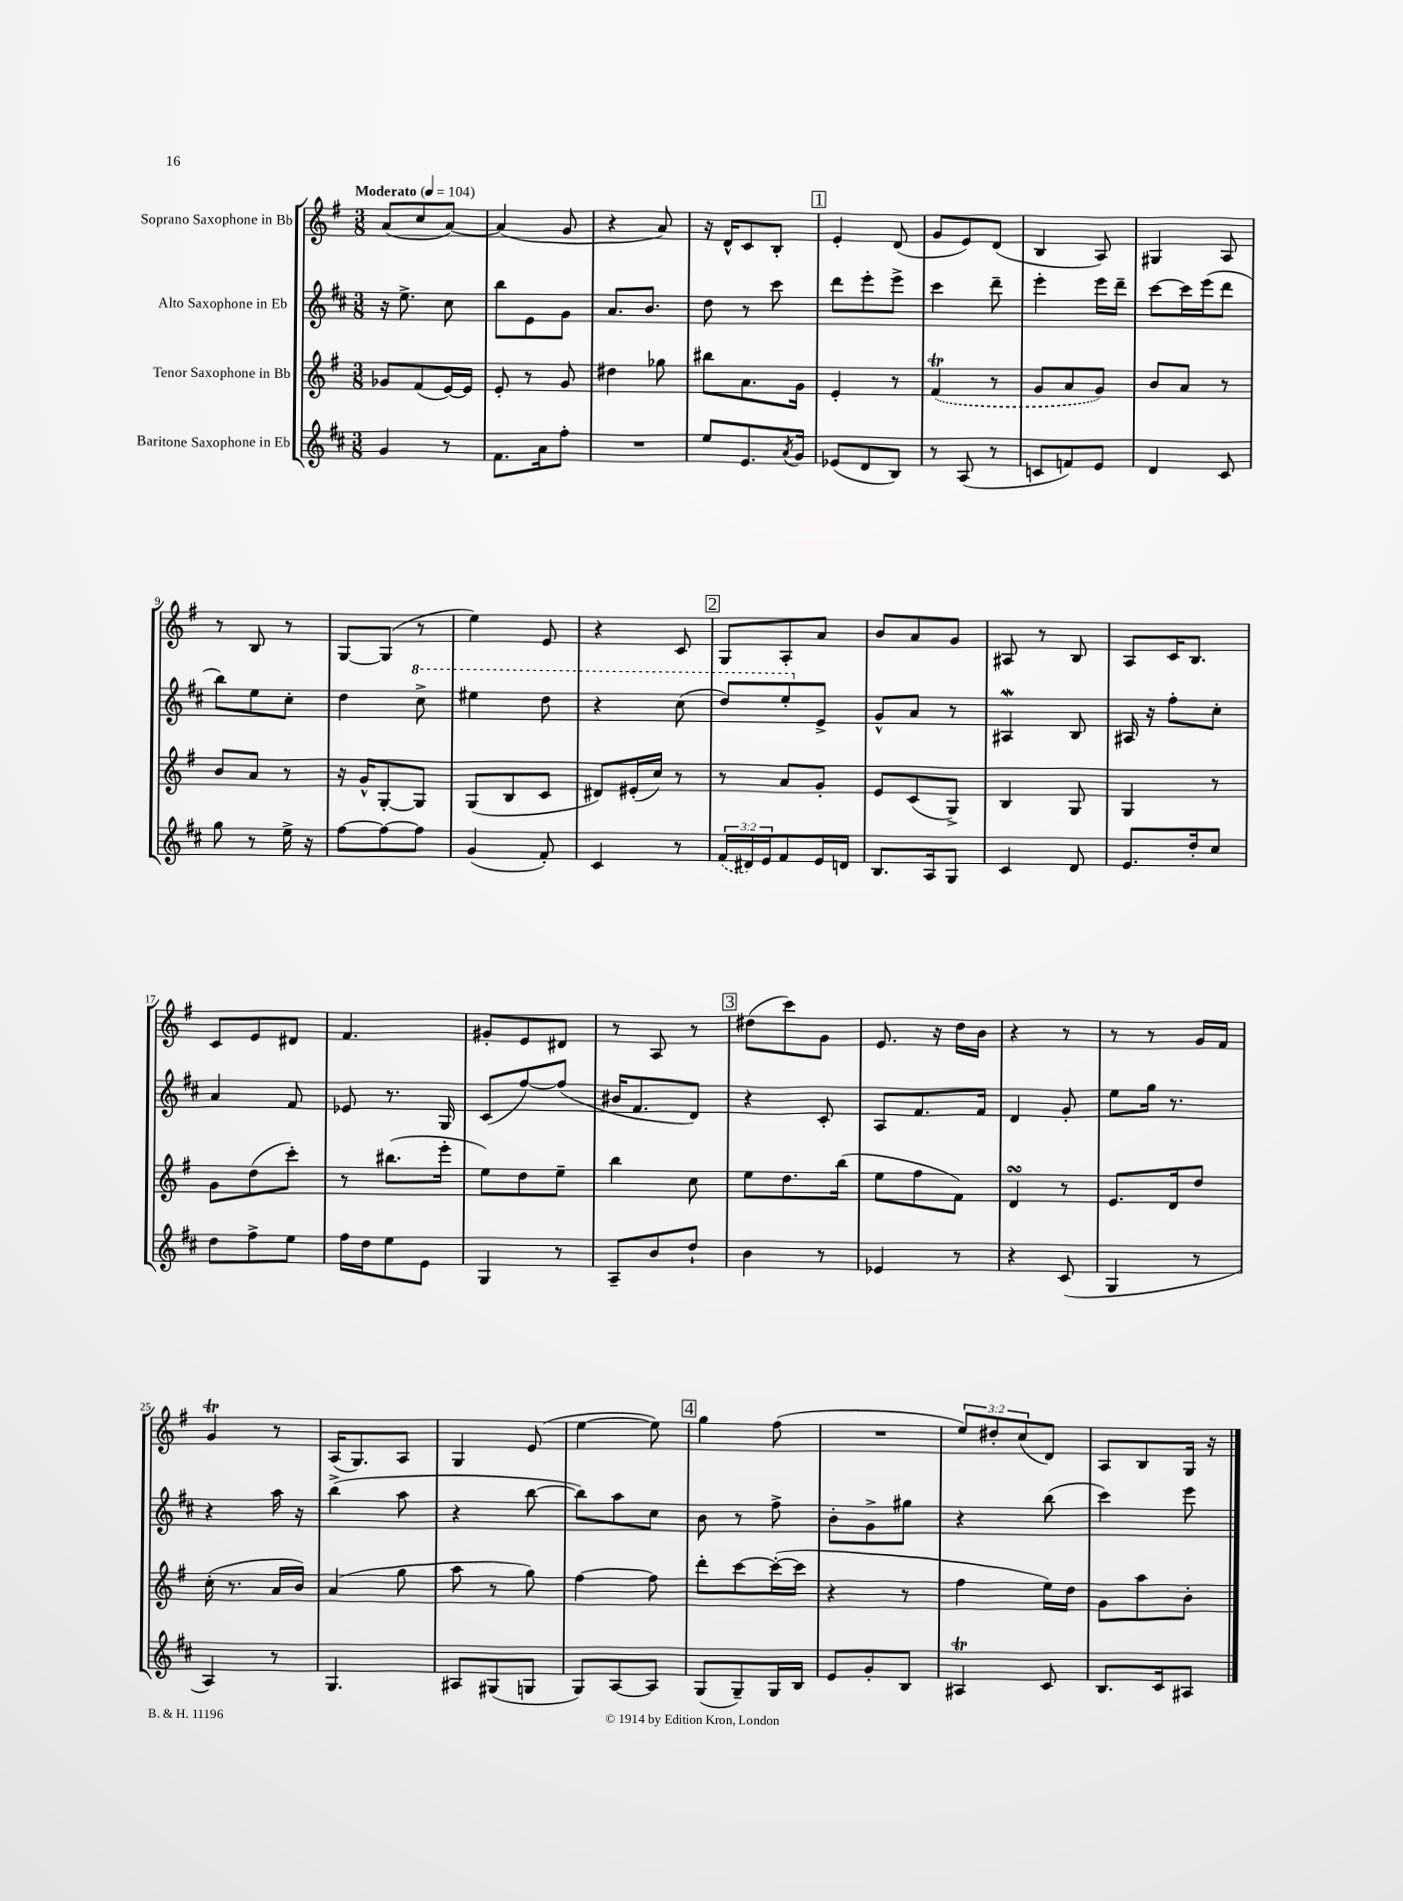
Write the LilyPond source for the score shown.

<<
\new StaffGroup <<
\new Staff = "s0" \with { instrumentName = "Soprano Saxophone in Bb" } {
    \clef treble \key g \major \numericTimeSignature \time 3/8 \override Staff.TupletNumber.text = #tuplet-number::calc-fraction-text \tempo "Moderato" 4 = 104
    a'8( c''8 a'8~) |
    a'4( g'8 |
    r4 a'8) |
    r16 d'16-^ c'8 b8-. |
    \mark \markup { \box "1" } e'4-. d'8( |
    g'8 e'8) d'8( |
    b4 a8) |
    gis4 a8 |
    r8 b8 r8 |
    g8~ g8( r8 |
    e''4) e'8 |
    r4 c'8 |
    \mark \markup { \box "2" } g8 a8-. a'8 |
    b'8 a'8 g'8 |
    ais8 r8 b8 |
    a8 c'16 b8. |
    c'8 e'8 dis'8 |
    fis'4. |
    gis'8-. e'8 dis'8 |
    r8 a8 r8 |
    \mark \markup { \box "3" } dis''8( c'''8) g'8 |
    e'8. r16 d''16 b'16 |
    r4 r8 |
    r8 r8 g'16 fis'16 |
    g'4\trill r8 |
    a16( g8.) a8 |
    g4 e'8( |
    e''4~ e''8) |
    \mark \markup { \box "4" } g''4 fis''8( |
    R4. |
    \tuplet 3/2 { e''8) dis''8-. c''8( } d'8) |
    a8 b8 g16 r16 \bar "|." |
}
\new Staff = "s1" \with { instrumentName = "Alto Saxophone in Eb" } {
    \clef treble \key d \major \numericTimeSignature \time 3/8
    r16 e''8.-> cis''8 |
    b''8 e'8 g'8 |
    a'8. b'8. |
    d''8 r8 cis'''8 |
    \mark \markup { \box "1" } d'''8 e'''8-. e'''8-> |
    cis'''4 d'''8-- |
    e'''4-. e'''16 d'''16-- |
    cis'''8~ cis'''16 e'''16( d'''8 |
    b''8) e''8 cis''8-. |
    d''4 \ottava #1 cis'''8-> |
    eis'''4 d'''8 |
    r4 cis'''8( |
    \mark \markup { \box "2" } d'''8) e'''8-. \ottava #0 e'8-> |
    g'8-^ a'8 r8 |
    ais4\mordent b8 |
    ais16 r16 fis''8-. cis''8-. |
    a'4 fis'8 |
    ees'8 r8. g16 |
    cis'8( fis''8~) fis''8( |
    bis'16 fis'8. d'8) |
    \mark \markup { \box "3" } r4 cis'8-. |
    a8 fis'8. fis'16 |
    d'4 g'8-. |
    e''8 g''16 r8. |
    r4 a''16 r16 |
    b''4->( a''8 |
    r4 b''8~ |
    b''8) a''8 cis''8 |
    \mark \markup { \box "4" } b'8 r8 fis''8-> |
    b'8-. g'8-> gis''8 |
    r4 b''8( |
    cis'''4) e'''8 \bar "|." |
}
\new Staff = "s2" \with { instrumentName = "Tenor Saxophone in Bb" } {
    \clef treble \key g \major \numericTimeSignature \time 3/8
    ges'8 fis'8( e'16~) e'16 |
    e'8-. r8 g'8 |
    dis''4 ges''8 |
    bis''8 a'8. g'16 |
    \mark \markup { \box "1" } e'4-. r8 |
    \once \slurDashed fis'4\trill( r8 |
    g'8 a'8 g'8) |
    b'8 a'8 r8 |
    b'8 a'8 r8 |
    r16 g'16-^ g8~-. g8 |
    g8( b8 c'8 |
    dis'8) eis'16-.( c''16) r8 |
    \mark \markup { \box "2" } r8 a'8 g'8-. |
    e'8 c'8( g8->) |
    b4 g8 |
    g4 r8 |
    g'8 d''8( c'''8-.) |
    r8 bis''8.( e'''16-. |
    e''8) d''8 e''8-- |
    b''4 c''8 |
    \mark \markup { \box "3" } e''8 d''8. b''16( |
    e''8 fis''8 fis'8) |
    d'4\turn r8 |
    e'8. d'16 d''8 |
    c''16-.( r8. a'16 b'16) |
    a'4( g''8 |
    a''8 r8 g''8) |
    fis''4~ fis''8 |
    \mark \markup { \box "4" } d'''8-. c'''8~ c'''16~-.( c'''16 |
    r4 r8 |
    fis''4 e''16) d''16 |
    g'8 a''8 b'8-. \bar "|." |
}
\new Staff = "s3" \with { instrumentName = "Baritone Saxophone in Eb" } {
    \clef treble \key d \major \numericTimeSignature \time 3/8 \override Staff.TupletNumber.text = #tuplet-number::calc-fraction-text
    g'4 r8 |
    fis'8. a'16 fis''8-. |
    R4. |
    e''8 e'8. \acciaccatura { a'8 } g'16 |
    \mark \markup { \box "1" } ees'8( d'8 b8) |
    r8 a8( r8 |
    c'8 f'8) e'8 |
    d'4 cis'8 |
    g''8 r8 e''16-> r16 |
    fis''8~ fis''8~ fis''8 |
    g'4( fis'8-.) |
    cis'4 r8 |
    \mark \markup { \box "2" } \tuplet 3/2 { \once \slurDashed fis'16( dis'16) e'16 } fis'8 e'16 d'16 |
    b8. a16 g8 |
    cis'4 d'8 |
    e'8. d''16-. cis''8 |
    d''8 fis''8-> e''8 |
    fis''16 d''16 e''8 e'8 |
    g4 r8 |
    a8-- b'8 d''8-! |
    \mark \markup { \box "3" } b'4 r8 |
    ees'4 r8 |
    r4 cis'8( |
    g4 r8 |
    a4) r8 |
    g4. |
    ais8 gis8( g8 |
    g8) a8~ a8 |
    \mark \markup { \box "4" } g8( g8--) g16 b16 |
    e'8 g'8-. b8 |
    ais4\trill cis'8 |
    b8. cis'16 ais8 \bar "|." |
}
>>
>>
